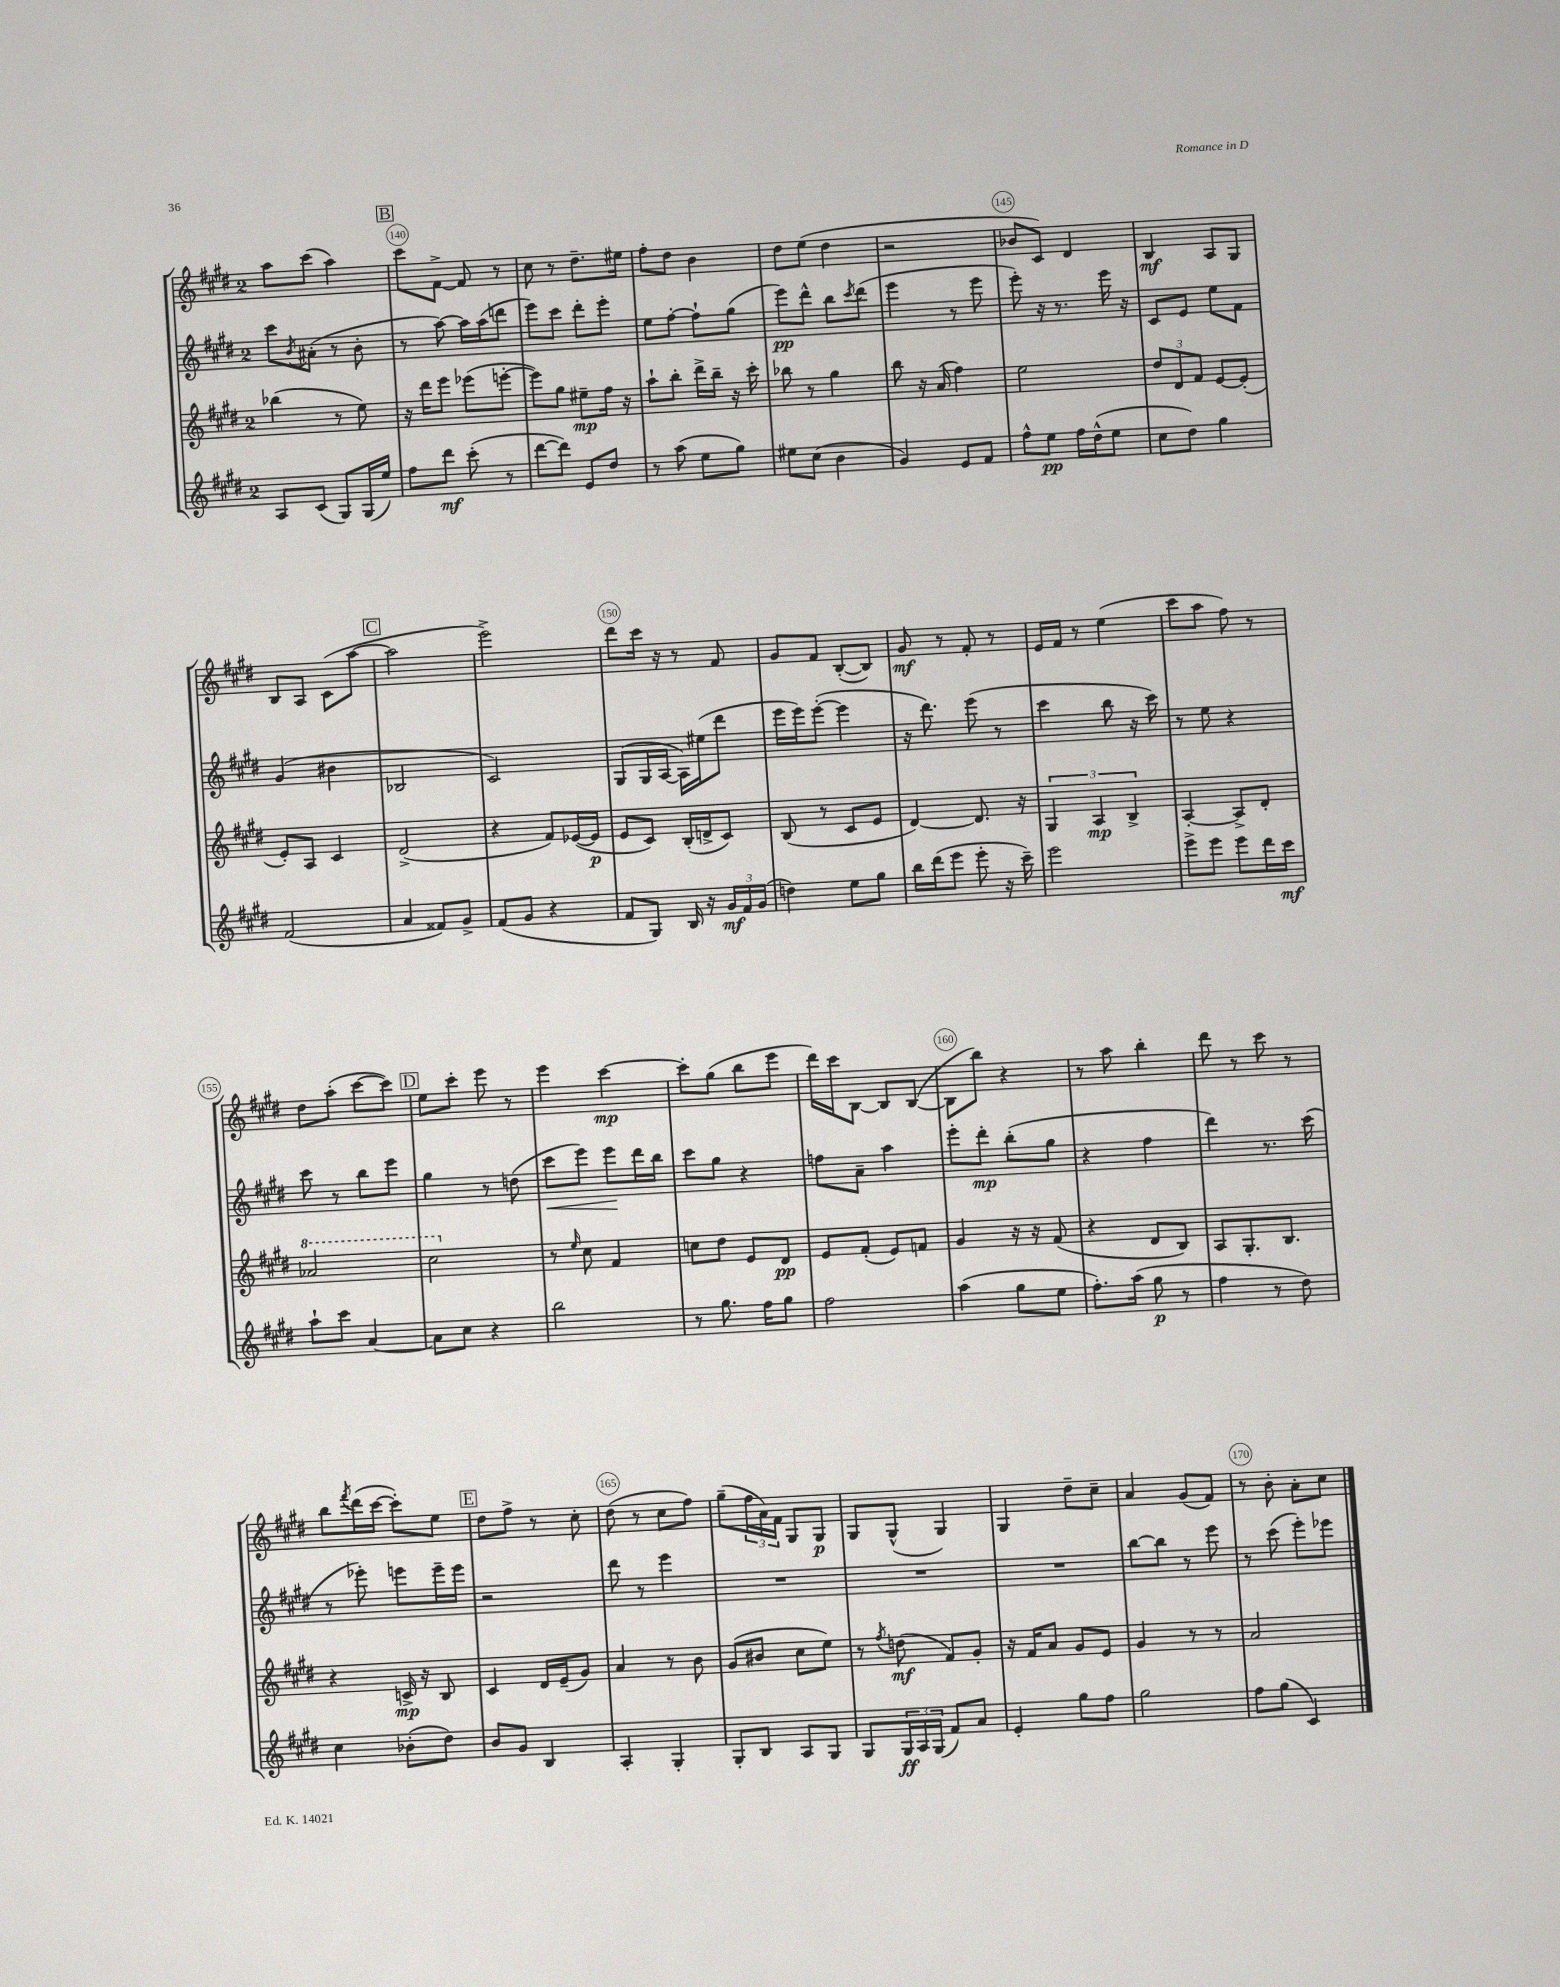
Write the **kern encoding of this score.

**kern	**kern	**kern	**kern
*staff4	*staff3	*staff2	*staff1
*clefG2	*clefG2	*clefG2	*clefG2
*k[f#c#g#d#]	*k[f#c#g#d#]	*k[f#c#g#d#]	*k[f#c#g#d#]
*M2/4	*M2/4	*M2/4	*M2/4
8A	(4bb-	8ccc#	8aa
.	.	8qb	.
(8c#	.	(8a#'	(8ccc#
8G#)	8r	8r	4aa)
(16G#	8ee)	8b'	.
16ee)	.	.	.
=	=	=	=
8ff#	16r	8r	8ccc#
.	16ddd#	.	.
8ddd#	8eee	[8aa)	[8f#^
(8ccc#'	(8eee-	16aa]	8f#]
.	.	(16aa	.
8r	[8eee'	8ddd	8r
=	=	=	=
[8ddd#	8eee])	8eee)	8cc#
8ddd#])	8gg#	8ccc#	8r
8e	8ee#~	8ddd#'	8.dd#~
8dd#	16ff#	8eee'	.
.	16r	.	16ee#
=	=	=	=
8r	8aa`	8ee	8ff#'
(8aa	8bb'	[8ff#'	8dd#
8ee	16ddd#^	8ff#`]	4b
.	16bb~	.	.
8gg#)	16r	(8gg#	.
.	16ccc#'	.	.
=	=	=	=
8ee#	8bb-	8eee)	8dd#
(8cc#	8r	8ddd#^^	(8ee
4b	4gg#	8bb	4dd#
.	.	8qccc#	.
.	.	(8ddd#	.
=	=	=	=
4g#)	8bb	4eee	2r
.	16r	.	.
.	(16a	.	.
8e	4ff#)	8r	.
8f#	.	8eee	.
=	=	=	=
8ff#^^	2ee	8eee')	8b-
8ee	.	16r	8c#)
.	.	8.r	.
16ff#	.	.	4d#
(16dd#^^	.	.	.
8ee	.	16eee	.
.	.	16r	.
=	=	=	=
8cc#	12dd#	8c#	4B
.	12d#	.	.
8dd#)	.	8e	.
.	12f#	.	.
4gg#	[8e	8ee	8A
.	(8e']	8f#	8G#
=	=	=	=
(2f#	8e')	(4g#	8B
.	8A	.	8A
.	4c#	4b#	(8c#
.	.	.	[8aa
=	=	=	=
4a	(2d#^	2B-	2aa]
8f##)	.	.	.
8g#^	.	.	.
=	=	=	=
(8f#	4r	2c#)	2eee^)
8g#	.	.	.
4r	8f#)	.	.
.	([16e-	.	.
.	16e-]	.	.
=	=	=	=
8f#	8e	(8G#	8ddd#
8G#)	8c#)	16G#	16ccc#
.	.	[16A	16r
16B	(16B'	16A])	8r
16r	16d^	(16ee#	.
24g#	8c#)	8ddd#	8f#
24f#	.	.	.
(24g#	.	.	.
=	=	=	=
4dd)	(8B	16eee	8g#
.	.	16eee)	.
.	8r	([8eee'	8f#
8ee	8c#	4eee]	([8B'
8gg#	8e	.	8B])
=	=	=	=
16bb	[4d#)	16r	8g#
(16ddd#	.	8.ddd#)	.
8eee	.	.	8r
8eee'	8.d#]	(8eee	8f#'
16r	.	8r	8r
16ccc#~)	16r	.	.
=	=	=	=
2eee	6G#	4ccc#	16e
.	.	.	16f#
.	.	.	8r
.	6A	.	.
.	.	8bb	(4ee
.	6B^	.	.
.	.	16r	.
.	.	16ccc#)	.
=	=	=	=
8eee^	[4A'	8r	8ccc#
8eee	.	8ee	8aa
8eee	8A^]	4r	8ff#)
16ddd#	8d#'	.	8r
16ccc#	.	.	.
=	=	=	=
8aa`	2aa-	8ccc#	8dd#
8ccc#	.	8r	(8aa'
[4a	.	8bb	[8ccc#
.	.	8eee	8ccc#])
=	=	=	=
8a]	2ccc#	4gg#	8ee
8cc#	.	.	8ccc#'
4r	.	8r	8eee
.	.	(8dd	8r
=	=	=	=
2bb	8r	8ccc#	4eee
.	16qqee	.	.
.	8cc#	8eee)	.
.	4f#	8eee	[4ccc#
.	.	16ddd#	.
.	.	16bb	.
=	=	=	=
8r	8cc	8ccc#	8ccc#']
8.gg#	8dd#	8gg#	(8gg#
.	8e	4r	8bb
16ff#	.	.	.
8gg#	8d#	.	8eee
=	=	=	=
2ff#	8e	8ff	16ddd#)
.	.	.	16ccc#
.	(8f#'	8a~	[8B
.	8e)	4aa	8B]
.	8f	.	([8B
=	=	=	=
(4aa	4g#	8eee'	8B]
.	.	8ddd#'	8bb)
8gg#	16r	(8bb'	4r
.	16r	.	.
8ee	(8f#	8gg#	.
=	=	=	=
8.ff#')	4r	4r	8r
.	.	.	8aa
(16aa	.	.	.
8gg#	8d#	4ff#	4bb'
8r	8B)	.	.
=	=	=	=
4ff#	8A	4ddd#)	8ddd#
.	8.G#'	.	8r
8r	.	8.r	8ccc#
.	8.B	.	.
8dd#)	.	.	8r
.	.	(16ccc#	.
=	=	=	=
4cc#	4r	8r	8bb
.	.	.	8qfff#
.	.	8eee-')	(16ddd#
.	.	.	[16ccc#
(8b-'	16c^	8eee	8ccc#'])
.	16r	.	.
8dd#)	8B	16eee~	8ee
.	.	16eee	.
=	=	=	=
8b	4c#	2r	8dd#
8g#	.	.	8ff#^
4B	16d#	.	8r
.	(16e~	.	.
.	8g#)	.	8cc#'
=	=	=	=
4A'	4a	8ddd#	(8dd#
.	.	8r	8r
4G#'	8r	4eee	8cc#
.	8b	.	8ff#)
=	=	=	=
8G#'	(8g#	2r	(8gg#~
8B	8b#	.	24ff#
.	.	.	24a)
.	.	.	24f#
8A	8cc#	.	8G#
8G#	8ee)	.	8G#
=	=	=	=
8G#	8r	2r	8G#
.	8qff#	.	.
24G#	(8dd	.	(8G#^^
24A	.	.	.
(24G#	.	.	.
8f#)	8f#)	.	4G#)
8a	8g#'	.	.
=	=	=	=
4e'	16r	2r	4G#
.	16f#	.	.
.	8a	.	.
8gg#	8g#	.	8dd#~
8ff#	8e	.	8cc#~
=	=	=	=
2gg#	4g#	[8bb	4a
.	.	8bb]	.
.	8r	8r	(8g#
.	8r	8eee	8f#)
=	=	=	=
8ff#	2a	8r	8r
(8gg#	.	(8ccc#	8b'
4c#)	.	8eee')	8a'
.	.	8eee-	8cc#
==	==	==	==
*-	*-	*-	*-
